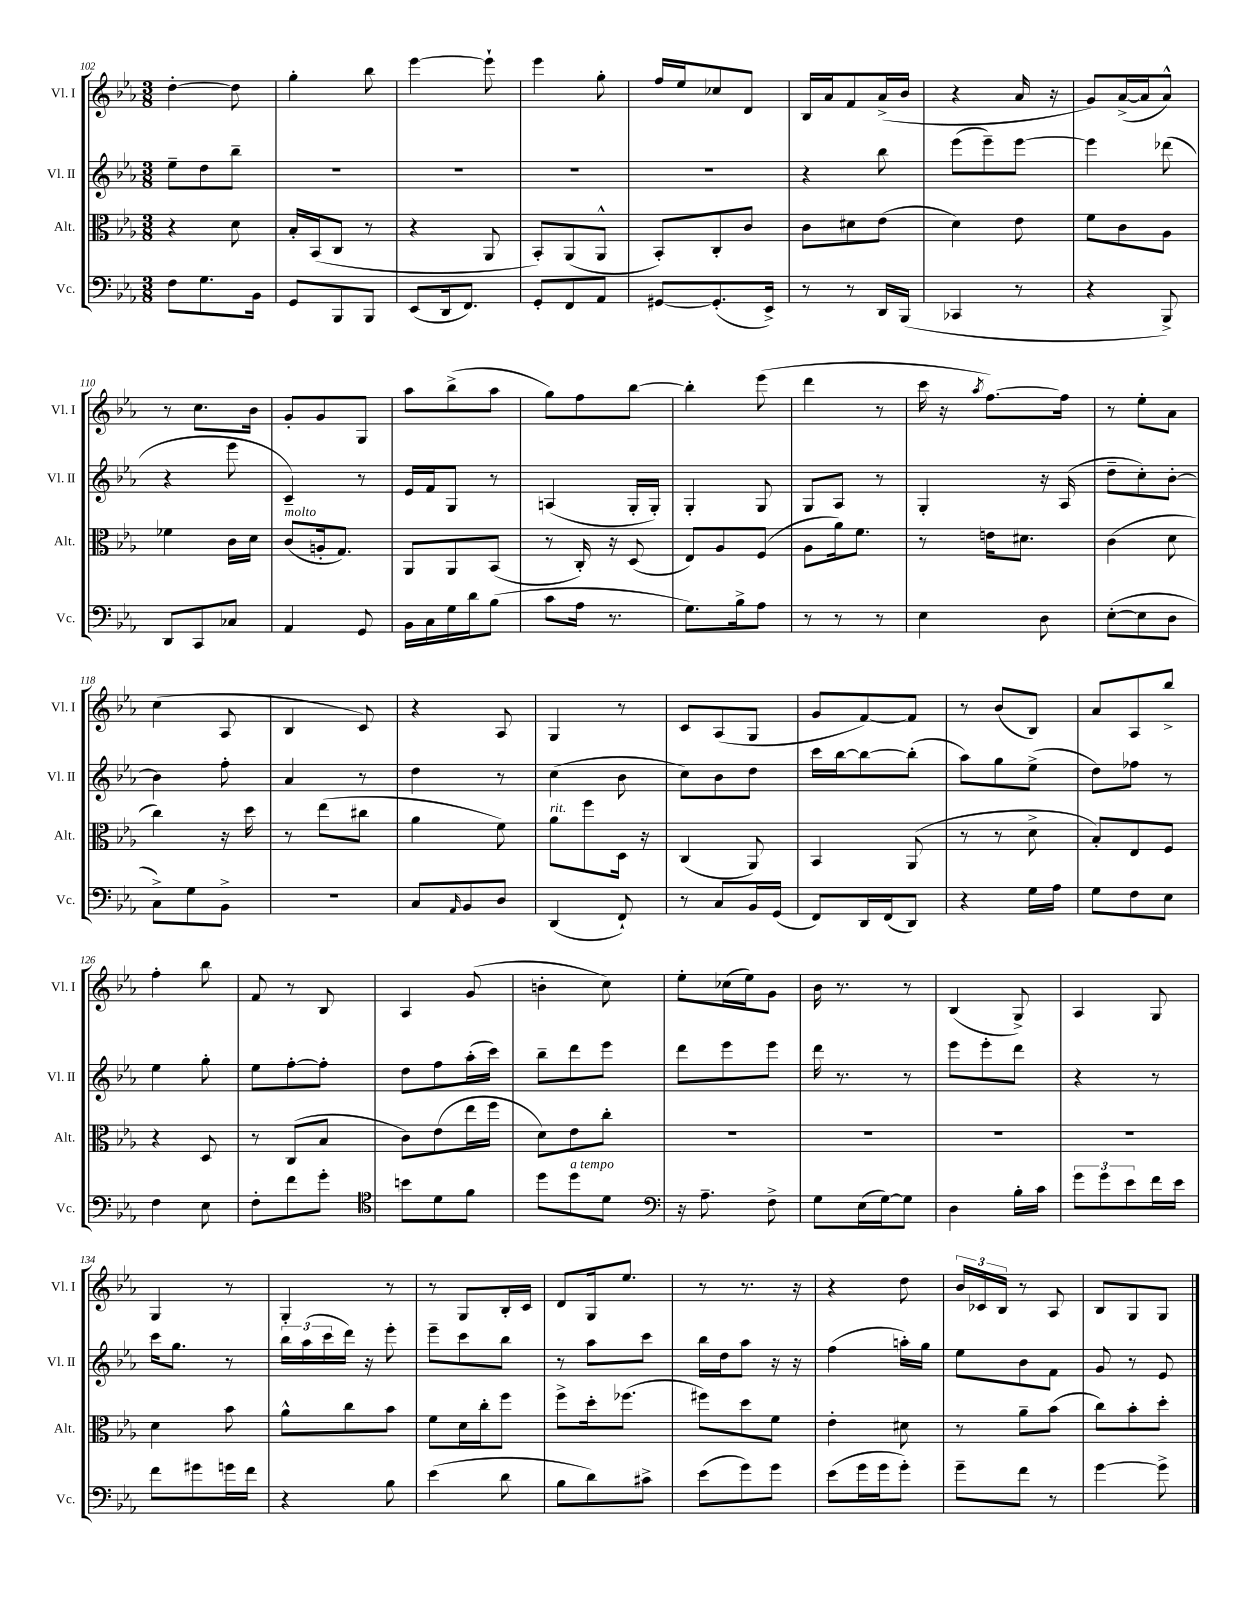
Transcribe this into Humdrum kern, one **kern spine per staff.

**kern	**kern	**kern	**kern
*staff4	*staff3	*staff2	*staff1
*clefF4	*clefC3	*clefG2	*clefG2
*k[b-e-a-]	*k[b-e-a-]	*k[b-e-a-]	*k[b-e-a-]
*M3/8	*M3/8	*M3/8	*M3/8
8F\L	4r	8ee-~\L	[4dd'\
8.G\	.	8dd\	.
.	8d\	8bb-~\J	8dd\]
16BB-\Jk	.	.	.
=	=	=	=
8GG/L	16B-'/LL	4.r	4gg'\
.	(16BB-/J	.	.
8BBB-/	8C/J	.	.
8BBB-/J	8r	.	8bb-\
=	=	=	=
(8EE-/L	4r	4.r	[4eee-\
16DD/k	.	.	.
8.FF/J)	.	.	.
.	8AA-/	.	8eee-`\]
=	=	=	=
8GG'/L	8BB-'/L)	4.r	4eee-\
8FF/	(8AA-/	.	.
8AA-/J	8AA-^^/J	.	8gg'\
=	=	=	=
[8GG#/L	8BB-'/L)	4.r	16ff/LL
.	.	.	16ee-/J
(8.GG#'/]	8C'/	.	8cc-/
.	8c/J	.	8d/J
16EE-^/Jk)	.	.	.
=	=	=	=
8r	8c\L	4r	16B-/LL
.	.	.	16a-/J
8r	8d#\	.	8f/
16DD/LL	(8e-\J	8bb-\	(16a-^/L
(16BBB-/JJ	.	.	16b-/JJ
=	=	=	=
4CC-/	4d\)	(8eee-\L	4r
.	.	8eee-~\)	.
8r	8e-\	[8eee-\J	16a-/
.	.	.	16r
=	=	=	=
4r	8f\L	4eee-\]	8g/L)
.	8c\	.	([16a-^/L
.	.	.	16a-/]J
8BBB-^/)	8A-\J	(8ddd-\	8a-^^/J)
=	=	=	=
8DD/L	4f-\	4r	8r
8CC/	.	.	8.cc\L
8C-/J	16c\LL	8eee-\	.
.	16d\JJ	.	16b-\Jk
=	=	=	=
4AA-/	(8c/L	4c~/)	8g'/L
.	16A'/k	.	8g/
.	8.G/J)	.	.
8GG/	.	8r	8G/J
=	=	=	=
16BB-\LL	8AA-/L	16e-/LL	8aa-\L
16C\	.	16f/J	.
16G\	8AA-/	8G/J	(8bb-^\
16d\J	.	.	.
(8B-\J	(8BB-/J	8r	8aa-\J
=	=	=	=
8c\L	8r	(4A/	8gg\L)
16A-\Jk	16C'/)	.	8ff\
8.r	16r	.	.
.	(8D/	16G'/LL	[8bb-\J
.	.	16G'/JJ)	.
=	=	=	=
8.G\L)	8E-/L)	4G'/	4bb-'\]
.	8A-/	.	.
16B-^\k	.	.	.
8A-\J	(8F/J	8G/	(8eee-\
=	=	=	=
8r	8A-\L	8G/L	4ddd\
8r	16a-\k)	8A-/J	.
.	8.f\J	.	.
8r	.	8r	8r
=	=	=	=
4E-\	8r	4G'/	16ccc\
.	.	.	16r
.	.	.	8qaa-/
.	16e\LK	.	[8.ff\L)
.	8.d#\J	.	.
8D\	.	16r	.
.	.	(16A-/	16ff\]Jk
=	=	=	=
([8E-'\L	(4c\	8dd~\L	8r
8E-\]	.	8cc'\)	8ee-'\L
8D\J	8d\	[8b-'\J	8a-\J
=	=	=	=
8C^\L)	4cc\)	4b-\]	(4cc\
8G\	.	.	.
8BB-^\J	16r	8ff'\	8A-/
.	16dd\	.	.
=	=	=	=
4.r	8r	4a-/	4B-/
.	(8ee-\L	.	.
.	8cc#\J	8r	8c/)
=	=	=	=
8C/L	4a-\	4dd\	4r
16qqAA-/	.	.	.
8BB-/	.	.	.
8D/J	8f\)	8r	8A-/
=	=	=	=
(4DD/	8a-\L	(4cc\	4G/
.	8ff\	.	.
8FF`/)	16D\Jk	8b-\	8r
.	16r	.	.
=	=	=	=
8r	(4C/	8cc\L)	8c/L
8C/L	.	8b-\	(8A-/
16BB-/L	8AA-/)	8dd\J	8G/J
(16GG/JJ	.	.	.
=	=	=	=
8FF/L)	4BB-/	16ccc\LL	8g/L
.	.	[16bb-\J	.
16DD/L	.	8bb-\_	[8f/)
(16FF/J	.	.	.
8DD/J)	(8AA-/	(8bb-'\]J	8f/]J
=	=	=	=
4r	8r	8aa-\L)	8r
.	8r	8gg\	(8b-/L
16G\LL	8d^\	(8ee-^\J	8B-/J)
16A-\JJ	.	.	.
=	=	=	=
8G\L	8B-'/L)	8dd\L)	8a-/L
8F\	8E-/	8ff-\J	8A-/
8E-\J	8F/J	8r	8bb-^/J
=	=	=	=
4F\	4r	4ee-\	4ff'\
8E-\	8D/	8gg'\	8bb-\
=	=	=	=
8F'\L	8r	8ee-\L	8f/
8f\	(8C/L	[8ff'\	8r
8g'\J	8B-/J	8ff'\]J	8B-/
=	=	=	=
*clefC4	*	*	*
8b\L	8c\L)	8dd\L	4A-/
8d\	(8e-\	8ff\	.
8f\J	16ee-\L	(16aa-'\L	(8g/
.	16ff\JJ	16ccc\JJ)	.
=	=	=	=
8dd\L	8d\L)	8bb-~\L	4b'\
8dd\	8e-\	8ddd\	.
8d\J	8cc'\J	8eee-\J	8cc\)
=	=	=	=
*clefF4	*	*	*
16r	4.r	8ddd\L	8ee-'\L
8.A-~\	.	.	.
.	.	8eee-\	(16cc-\L
.	.	.	16ee-\J)
8F^\	.	8eee-\J	8g\J
=	=	=	=
8G\L	4.r	16ddd\	16b-\
.	.	8.r	8.r
(16E-\L	.	.	.
[16G\J)	.	.	.
8G\]J	.	8r	8r
=	=	=	=
4D\	4.r	8eee-\L	(4B-/
.	.	8eee-'\	.
16B-'\LL	.	8ddd\J	8G^/)
16c\JJ	.	.	.
=	=	=	=
12g\L	4.r	4r	4A-/
12g\	.	.	.
12e-\	.	.	.
16f\L	.	8r	8G/
16e-\JJ	.	.	.
=	=	=	=
8f\L	4d\	16ccc\LK	4G/
.	.	8.gg\J	.
8g#\	.	.	.
16g\L	8b-\	8r	8r
16f\JJ	.	.	.
=	=	=	=
4r	8a-^^\L	24bb-\LL	4G'/
.	.	(24aa-\	.
.	.	24ccc\	.
.	8cc\	16ddd\JJ)	.
.	.	16r	.
8B-\	8b-\J	8eee-'\	8r
=	=	=	=
(4e-\	8f\L	8eee-~\L	8r
.	16d\L	8ccc\	8G/L
.	16cc'\J	.	.
8d\	8ff\J	8bb-\J	16B-'/L
.	.	.	16c/JJ
=	=	=	=
8B-\L	8ff^\L	8r	8d/L
8d\)	16dd'\k	8aa-\L	16G/k
.	(8.ff-\J	.	8.ee-/J
8c#^\J	.	8ccc\J	.
=	=	=	=
(8e-\L	8ff#\L)	16bb-\LL	8r
.	.	16dd\J	.
8g\)	8dd\	8aa-\J	8.r
8g\J	8f\J	16r	.
.	.	16r	16r
=	=	=	=
(8e-\L	4e-'\	(4ff\	4r
16g\L	.	.	.
16g\J	.	.	.
8g'\J)	8d#\	16aa'\LL)	8dd\
.	.	16gg\JJ	.
=	=	=	=
8g~\L	8r	8ee-\L	24b-/LL
.	.	.	24c-/
.	.	.	24B-/JJ
8f\J	8a-~\L	8b-\	8r
8r	(8b-\J	8f\J	8A-/
=	=	=	=
[4g\	8cc\L)	8g/	8B-/L
.	8b-'\	8r	8G/
8g^\]	8dd'\J	8e-/	8G/J
==	==	==	==
*-	*-	*-	*-
